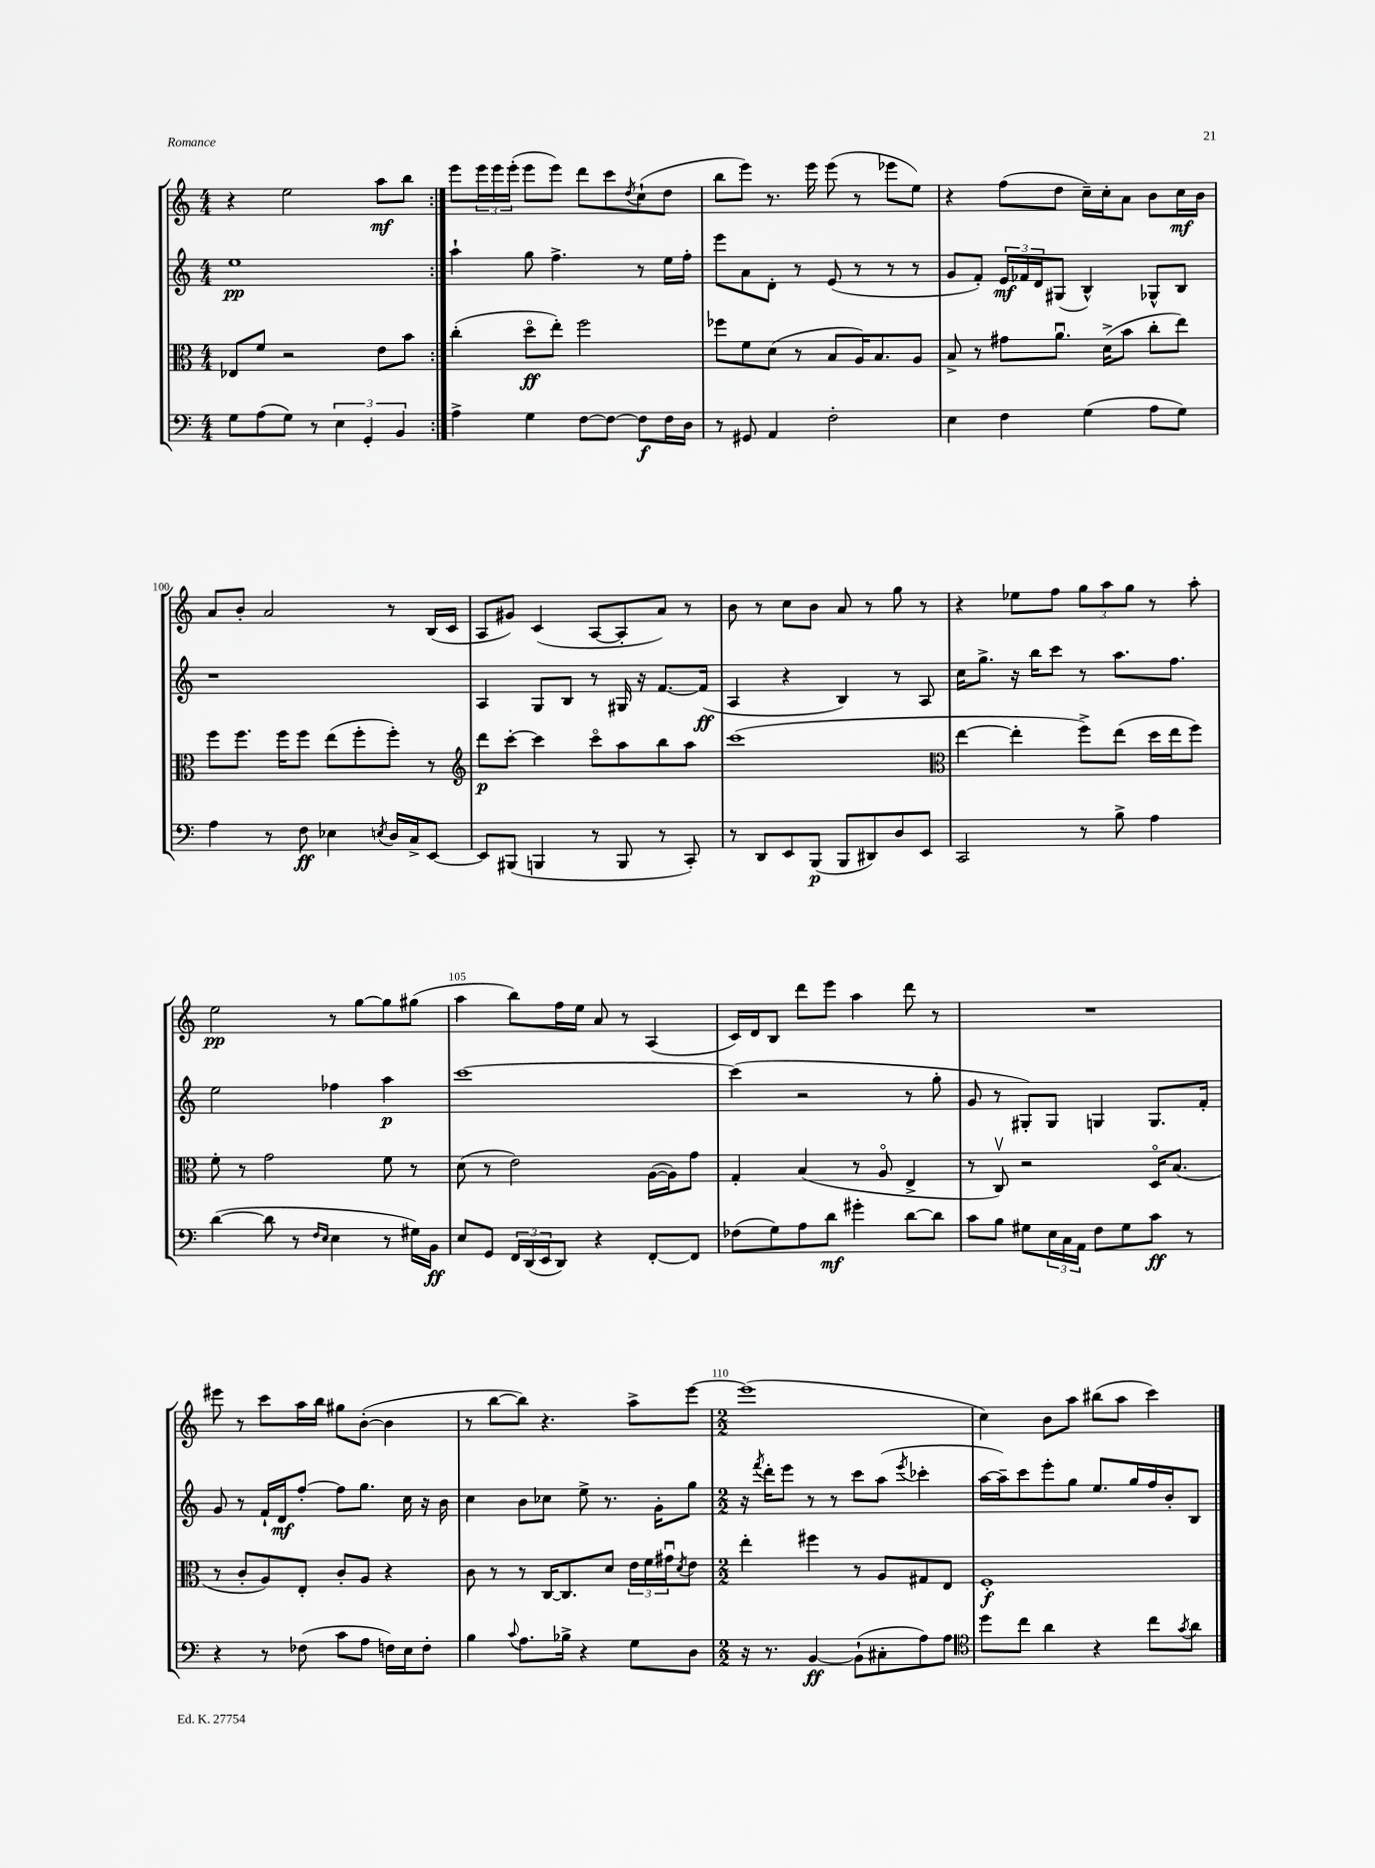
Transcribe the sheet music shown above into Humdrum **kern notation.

**kern	**kern	**kern	**kern
*staff4	*staff3	*staff2	*staff1
*clefF4	*clefC3	*clefG2	*clefG2
*k[]	*k[]	*k[]	*k[]
*M4/4	*M4/4	*M4/4	*M4/4
8G	8E-	1ee	4r
(8A	8f	.	.
8G)	2r	.	2ee
8r	.	.	.
6E	.	.	.
6GG'	.	.	.
.	8e	.	8aa
6BB	.	.	.
.	8b	.	8bb
=:|!	=:|!	=:|!	=:|!
4A^	(4cc'	4aa`	8eee
.	.	.	24eee
.	.	.	24eee
.	.	.	(24eee'
4G	8ddo	8gg	8eee
.	8ee')	4.ff^	8eee)
[8F	2ff	.	8ddd
8F_	.	.	8ccc
.	.	.	8qdd
8F]	.	8r	(8cc`
16F	.	16ee	8dd
16D	.	16ff'	.
=	=	=	=
8r	8ff-	8eee	8bb
8GG#	8f	8a	8eee)
4AA	(8d	8d'	8.r
.	8r	8r	.
.	.	.	16eee
2F'	8B	(8e	(8eee
.	16A)	8r	8r
.	8.B	.	.
.	.	8r	8eee-
.	8A	8r	8ee)
=	=	=	=
4E	8B^	8g	4r
.	8r	8f')	.
4F	8g#	24e	(8ff
.	.	24f-	.
.	.	24d	.
.	8.au	(8G#	8dd
(4G	.	4B^^)	16cc~)
.	(16d^	.	16cc'
.	8b	.	8a
8A	8cc'	8G-^^	8b
8G)	8ee)	8B	16cc
.	.	.	16b
=	=	=	=
4A	8ff	1r	8a
.	8.ff	.	8b'
8r	.	.	2a
.	16ff	.	.
8F	8ff	.	.
4E-	(8ee	.	.
.	8ff'	.	.
8qE	.	.	.
16D	8ff')	.	8r
16C^	.	.	.
[8EE	8r	.	(16B
.	.	.	16c
=	=	=	=
*	*clefG2	*	*
8EE]	8ddd	4A	8A
(8BBB#	[8ccc'	.	8g#)
4BBB	4ccc]	8G	(4c
.	.	8B	.
8r	8ccco	8r	[8A
8BBB	8aa	16G#	8A']
.	.	16r	.
8r	8bb	[8.f	8a)
8CC')	8aa	.	8r
.	.	(16f]	.
=	=	=	=
8r	(1ccc	4A	8b
8DD	.	.	8r
8EE	.	4r	8cc
(8BBB	.	.	8b
8BBB	.	4B)	8a
8DD#)	.	.	8r
8D	.	8r	8gg
8EE	.	8A	8r
=	=	=	=
*	*clefC3	*	*
2CC	[4ee	16cc	4r
.	.	8.gg^	.
.	4ee']	16r	8ee-
.	.	16bb	.
.	.	8ccc	8ff
8r	8ff^)	8r	12gg
.	.	.	12aa
8B^	(8ee	8.aa	.
.	.	.	12gg
4A	16dd	.	8r
.	16ee	8.ff	.
.	8ff)	.	8aa'
=	=	=	=
([4d	8f'	2ee	2ee
.	8r	.	.
8d]	2g	.	.
8r	.	.	.
16qqF	.	.	.
16qqE	.	.	.
4E	.	4ff-	8r
.	.	.	[8gg
8r	8f	4aa	8gg]
16G#)	8r	.	(8gg#
16BB	.	.	.
=	=	=	=
8E	(8d	[1ccc	4aa
8GG	8r	.	.
24FF	2e)	.	8bb)
(24DD	.	.	.
24EE	.	.	.
8DD)	.	.	16ff
.	.	.	16ee
4r	.	.	8a
.	.	.	8r
[8FF'	([16A	.	(4A
.	16A])	.	.
8FF]	8g	.	.
=	=	=	=
(8F-	4G'	(4ccc]	16c)
.	.	.	16d
8G)	.	.	8B
8A	(4B	2r	8ddd
8d	.	.	8eee
4g#'	8r	.	4aa
.	8Ao	.	.
[8d	4E^	8r	8ddd
8d]	.	8gg'	8r
=	=	=	=
8c	8r	8g	1r
8B	8Cv)	8r	.
8G#	2r	8G#')	.
24E	.	8G#	.
24C	.	.	.
24AA	.	.	.
8F	.	4G	.
8G#	.	.	.
8c	16Do	8.G	.
.	(8.B	.	.
8r	.	.	.
.	.	16f'	.
=	=	=	=
4r	8r	8g	8eee#
.	8c'	8r	8r
8r	8A)	16f`	8ccc
.	.	16d	.
(8F-	8E'	[8ff'	16aa
.	.	.	16bb
8c	8c'	8ff]	8gg#
8A	8A	8.gg	([8b'
16F)	4r	.	4b]
16E	.	16cc	.
8F'	.	16r	.
.	.	16b	.
=	=	=	=
4B	8c	4cc	8r
.	8r	.	[8bb
8qqc	.	.	.
8.A	8r	8b	8bb])
.	[16C	8cc-	4.r
16B-^	8.C]	.	.
4r	.	8ee^	.
.	8d	8.r	.
8G	24e	.	8aa^
.	24f	.	.
.	.	16g'	.
.	24g#u	.	.
.	8qd	.	.
8D	8e	8gg	[8eee
=	=	=	=
*M2/2	*M2/2	*M2/2	*M2/2
16r	4ee'	16r	(1eee]
.	.	8qfff	.
8.r	.	16ddd'	.
.	.	8eee	.
[4BB	4ff#	8r	.
.	.	8r	.
(8BB`]	8r	8ccc	.
8C#'	8A	(8aa	.
.	.	8qeee	.
8A)	8G#	4ccc-'	.
8A	8E	.	.
=	=	=	=
*clefC4	*	*	*
8dd	1F'	[16aa	4cc)
.	.	16aa~])	.
8cc	.	8ccc	.
4a	.	8eee'	8b
.	.	8gg	8aa
4r	.	8.ee	(8bb#
.	.	.	8aa
.	.	16gg	.
8cc	.	16ff	4ccc)
.	.	16b'	.
8qg	.	.	.
8a	.	8B	.
==	==	==	==
*-	*-	*-	*-
